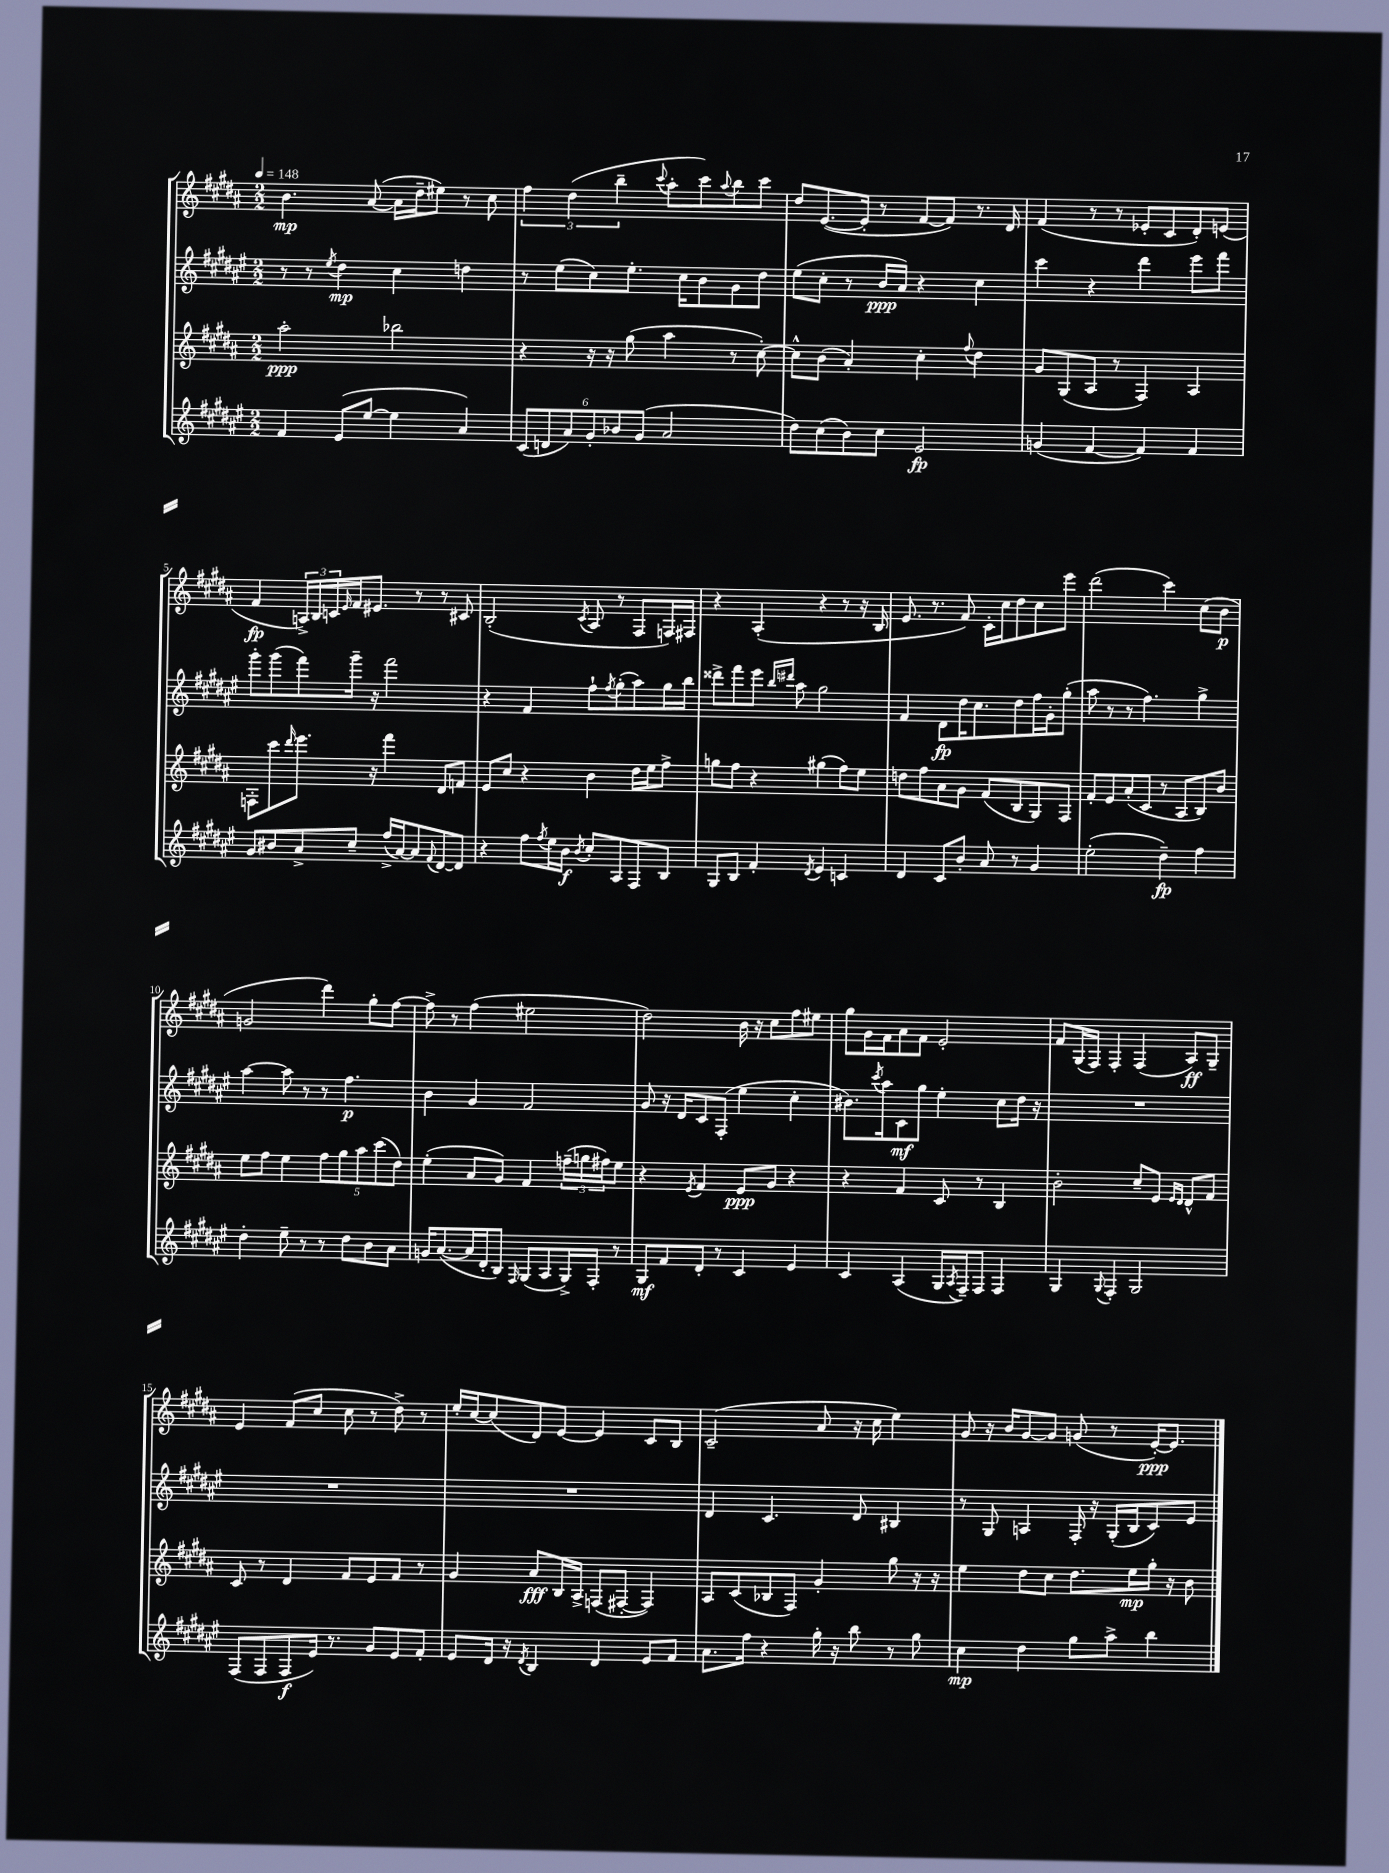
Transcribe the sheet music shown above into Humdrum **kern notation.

**kern	**dynam	**kern	**dynam	**kern	**dynam	**kern	**dynam
*part4	*part4	*part3	*part3	*part2	*part2	*part1	*part1
*staff4	*staff4	*staff3	*staff3	*staff2	*staff2	*staff1	*staff1
*clefG2	*	*clefG2	*	*clefG2	*	*clefG2	*
*k[f#c#g#d#a#e#]	*	*k[f#c#g#d#a#]	*	*k[f#c#g#d#a#e#]	*	*k[f#c#g#d#a#]	*
*M2/2	*	*M2/2	*	*M2/2	*	*M2/2	*
*MM148	*	*MM148	*	*MM148	*	*MM148	*
=1	=1	=1	=1	=1	=1	=1	=1
4f#/	.	2aa#'\	ppp	8r	.	4.b\	mp
.	.	.	.	8r	.	.	.
.	.	.	.	8qee#/	.	.	.
(8e#/L	.	.	.	4dd#\	mp	.	.
[8ee#/J	.	.	.	.	.	([8a#/	.
4ee#\]	.	2bb-X\	.	4cc#\	.	16a#\LL]	.
.	.	.	.	.	.	16dd#~\J	.
.	.	.	.	.	.	8ee#X\J)	.
4a#/)	.	.	.	4ddn\	.	8r	.
.	.	.	.	.	.	8cc#\	.
=2	=2	=2	=2	=2	=2	=2	=2
(12c#/L	.	4r	.	8r	.	6ff#\	.
12dn/	.	.	.	.	.	.	.
.	.	.	.	(8ee#\L	.	.	.
12a#/)	.	.	.	.	.	(6dd#\	.
12g#'/	.	16r	.	8cc#\)	.	.	.
.	.	16r	.	.	.	.	.
12b-X/	.	.	.	.	.	6bb~\	.
.	.	(8gg#\	.	8.ee#'\J	.	.	.
(12g#/J	.	.	.	.	.	.	.
.	.	.	.	.	.	8qqccc#/	.
2a#/	.	4aa#\	.	.	.	8aa#'\L	.
.	.	.	.	16cc#\KL	.	.	.
.	.	.	.	8b\	.	8ccc#\)	.
.	.	.	.	.	.	8qqaa#/	.
.	.	8r	.	8g#\	.	8bb\	.
.	.	[8cc#'\)	.	8dd#\J	.	8ccc#\J	.
=3	=3	=3	=3	=3	=3	=3	=3
8dd#\L)	.	8cc#^^\L]	.	(8ee#\L	.	8dd#/L	.
(8cc#\	.	(8b\J	.	8cc#'\J	.	([8.e/	.
8b\)	.	4a#'/)	.	8r	.	.	.
.	.	.	.	.	.	16e'/Jk]	.
8cc#\J	.	.	.	16b/LL	ppp	8r	.
.	.	.	.	16a#/JJ)	.	.	.
2e#/	fp	4cc#'\	.	4r	.	[8f#/L	.
.	.	.	.	.	.	8f#/J])	.
.	.	8qqff#/	.	.	.	.	.
.	.	4dd#\	.	4cc#\	.	8.r	.
.	.	.	.	.	.	16d#/	.
=4	=4	=4	=4	=4	=4	=4	=4
(4gn/	.	8g#/L	.	4ccc#\	.	(4f#/	.
.	.	(8G#/	.	.	.	.	.
[4f#/	.	8A#/J	.	4r	.	8r	.
.	.	8r	.	.	.	8r	.
4f#/])	.	4F#/)	.	4ddd#\	.	8e-X'/L	.
.	.	.	.	.	.	8c#/	.
4f#/	.	4A#/	.	8eee#\L	.	8d#'/)	.
.	.	.	.	8fff#\J	.	(8en/J	.
!!LO:LB:g=z
=5	=5	=5	=5	=5	=5	=5	=5
8g#/L	.	8Fn'\L	.	8ggg#'\L	.	4f#/	fp
8b#X/	.	8ccc#\	.	(8ggg#\	.	.	.
.	.	16qqddd#/	.	.	.	.	.
8a#^/	.	8.eee\J	.	8fff#\)	.	24An^/LL)	.
.	.	.	.	.	.	24B/	.
.	.	.	.	.	.	24cn/	.
.	.	.	.	.	.	16qqe/	.
8cc#~/J	.	.	.	16ggg#~\Jk	.	16f#/J	.
.	.	16r	.	16r	.	8.e#X/J	.
(16ff#^/LL	.	4fff#\	.	2fff#\	.	.	.
[16a#/J)	.	.	.	.	.	.	.
8a#/]	.	.	.	.	.	8r	.
8qqf#/	.	.	.	.	.	.	.
[8d#/	.	8d#/L	.	.	.	8r	.
8d#/J]	.	8fn/J	.	.	.	8c#X/	.
=6	=6	=6	=6	=6	=6	=6	=6
4r	.	8e/L	.	4r	.	(2B'/	.
.	.	8cc#/J	.	.	.	.	.
8ff#\L	.	4r	.	4f#/	.	.	.
8qff#/	.	.	.	.	.	.	.
16ee#\L	.	.	.	.	.	.	.
16b\JJ	f	.	.	.	.	.	.
8qb/	.	.	.	.	.	8qc#/	.
8cc#'/L	.	4b\	.	8ff#`\L	.	8A#/	.
.	.	.	.	8qff#/	.	.	.
8A#/	.	.	.	(8gg#'\	.	8r	.
8F#/	.	16dd#\LL	.	8aa#\)	.	8F#/L	.
.	.	16ee\J	.	.	.	.	.
8B/J	.	8ff#^\J	.	16gg#\L	.	16Fn/L)	.
.	.	.	.	16bb\JJ	.	16F#X/JJ	.
=7	=7	=7	=7	=7	=7	=7	=7
8G#/L	.	8ggn\L	.	8ddd##X^\L	.	4r	.
8B/J	.	8ff#\J	.	8fff#\	.	.	.
4f#'/	.	4r	.	8eee#\J	.	(4A#'/	.
.	.	.	.	16qqbb/LL	.	.	.
.	.	.	.	16qqddd#X/JJ	.	.	.
.	.	.	.	8aa#\	.	.	.
8qd#/	.	.	.	.	.	.	.
4e#/	.	(4gg#X\	.	2gg#\	.	4r	.
4cn/	.	8ff#\L)	.	.	.	8r	.
.	.	8ee\J	.	.	.	16r	.
.	.	.	.	.	.	16B/	.
=8	=8	=8	=8	=8	=8	=8	=8
4d#/	.	8ddn\L	.	4f#/	.	8.e/	.
.	.	8ff#\	.	.	.	.	.
.	.	.	.	.	.	8.r	.
8c#/L	.	8a#\	.	8d#\L	fp	.	.
8b'/J	.	8g#\J	.	16dd#\K	.	8f#/)	.
.	.	.	.	8.cc#\	.	.	.
8a#/	.	(8f#/L	.	.	.	16c#'\LL	.
.	.	.	.	.	.	16cc#\J	.
8r	.	8B/	.	8dd#\	.	8dd#\	.
4g#/	.	8G#/)	.	16ff#\L	.	8cc#\	.
.	.	.	.	16g#'\J	.	.	.
.	.	8F#/J	.	(8gg#'\J	.	8eee\J	.
=9	=9	=9	=9	=9	=9	=9	=9
(2ee#'\	.	8f#'/L	.	8aa#\	.	(2ddd#\	.
.	.	8e/	.	8r	.	.	.
.	.	(8a#'/	.	8r	.	.	.
.	.	8c#/J	.	4.ff#\)	.	.	.
4dd#~\)	fp	8r	.	.	.	4ccc#\)	.
.	.	8A#/L	.	.	.	.	.
4ff#\	.	8B/)	.	4gg#^\	.	(8cc#\L	.
.	.	8b/J	.	.	.	8b\J	p
!!LO:LB:g=z
=10	=10	=10	=10	=10	=10	=10	=10
4dd#'\	.	8ee\L	.	[4aa#\	.	2gn/	.
.	.	8ff#\J	.	.	.	.	.
8ee#~\	.	4ee\	.	8aa#\]	.	.	.
8r	.	.	.	8r	.	.	.
8r	.	10ff#\L	.	8r	.	4ddd#\)	.
.	.	10gg#\	.	.	.	.	.
8dd#\L	.	.	.	4.ff#\	p	.	.
.	.	10aa#\	.	.	.	.	.
8b\	.	.	.	.	.	8gg#'\L	.
.	.	(10ccc#\	.	.	.	.	.
8a#\J	.	.	.	.	.	[8ff#\J	.
.	.	10dd#\J)	.	.	.	.	.
=11	=11	=11	=11	=11	=11	=11	=11
16gn/KL	.	(4ee'\	.	4b\	.	8ff#^\]	.
([8.a#/	.	.	.	.	.	.	.
.	.	.	.	.	.	8r	.
16a#/L]	.	8a#/L	.	4g#/	.	(4ff#\	.
16d#'/J	.	.	.	.	.	.	.
8B/J)	.	8g#/J)	.	.	.	.	.
16qqF#/	.	.	.	.	.	.	.
(8G#/L	.	4f#/	.	2f#/	.	2ee#X\	.
8A#/	.	.	.	.	.	.	.
16G#^/L)	.	(24ffn~\LL	.	.	.	.	.
.	.	24ggn\	.	.	.	.	.
16F#'/JJ	.	.	.	.	.	.	.
.	.	24ff#X\J)	.	.	.	.	.
8r	.	8ee\J	.	.	.	.	.
=12	=12	=12	=12	=12	=12	=12	=12
8G#/L	mf	4r	.	8g#/	.	2dd#\)	.
8f#/	.	.	.	16r	.	.	.
.	.	.	.	16d#/KL	.	.	.
.	.	8qe/	.	.	.	.	.
8d#'/J	.	4f#/	.	8c#/	.	.	.
8r	.	.	.	(8F#'/J	.	.	.
4c#/	.	8e/L	ppp	4ee#\	.	16b\	.
.	.	.	.	.	.	16r	.
.	.	8g#/J	.	.	.	8cc#\L	.
4e#/	.	4r	.	4cc#'\	.	8ff#\	.
.	.	.	.	.	.	8ee#X\J	.
=13	=13	=13	=13	=13	=13	=13	=13
4c#/	.	4r	.	8.b#X\L)	.	8gg#\L	.
.	.	.	.	.	.	16g#\L	.
.	.	.	.	8qccc#/	.	.	.
.	.	.	.	16aa#\k	.	16f#\J	.
(4A#/	.	4f#/	.	8c#\	mf	8a#\	.
.	.	.	.	8gg#\J	.	8f#\J	.
16G#/LL	.	8c#/	.	4ee#'\	.	2e'/	.
8qA#/	.	.	.	.	.	.	.
16F#~/J)	.	.	.	.	.	.	.
8F#/J	.	8r	.	.	.	.	.
4F#/	.	4B/	.	8cc#\L	.	.	.
.	.	.	.	16dd#\Jk	.	.	.
.	.	.	.	16r	.	.	.
=14	=14	=14	=14	=14	=14	=14	=14
4G#/	.	2b'\	.	1r	.	8f#/L	.
.	.	.	.	.	.	(16G#/L	.
.	.	.	.	.	.	16F#/JJ)	.
8qqG#/	.	.	.	.	.	.	.
4F#'/	.	.	.	.	.	4F#'/	.
2G#/	.	8cc#~/L	.	.	.	(4F#/	.
.	.	8e/J	.	.	.	.	.
.	.	16qqe/LL	.	.	.	.	.
.	.	16qqd#/JJ	.	.	.	.	.
.	.	8d#^^/L	.	.	.	8A#/L)	ff
.	.	8f#/J	.	.	.	8G#~/J	.
!!LO:LB:g=z
=15	=15	=15	=15	=15	=15	=15	=15
(8F#/L	.	8c#/	.	1r	.	4e/	.
8F#/	.	8r	.	.	.	.	.
8F#/	f	4d#/	.	.	.	(8f#/L	.
16e#/Jk)	.	.	.	.	.	8cc#/J	.
8.r	.	.	.	.	.	.	.
.	.	8f#/L	.	.	.	8cc#\	.
8g#/L	.	8e/	.	.	.	8r	.
8e#/	.	8f#/J	.	.	.	8dd#^\)	.
8f#'/J	.	8r	.	.	.	8r	.
=16	=16	=16	=16	=16	=16	=16	=16
8e#/L	.	4g#/	.	1r	.	16ee'/LL	.
.	.	.	.	.	.	[16cc#/J	.
16d#/Jk	.	.	.	.	.	(8cc#/]	.
16r	.	.	.	.	.	.	.
8qd#/	.	.	.	.	.	.	.
4B/	.	8a#/L	fff	.	.	8d#/)	.
.	.	16B/L	.	.	.	[8e/J	.
.	.	16A#^/JJ	.	.	.	.	.
4d#/	.	(8Fn/L	.	.	.	4e/]	.
.	.	[8F#X'/J	.	.	.	.	.
8e#/L	.	4F#/])	.	.	.	8c#/L	.
8f#/J	.	.	.	.	.	8B/J	.
=17	=17	=17	=17	=17	=17	=17	=17
8.a#\L	.	8A#/L	.	4d#/	.	(2c#~/	.
.	.	(8c#/	.	.	.	.	.
16ff#\Jk	.	.	.	.	.	.	.
4r	.	8B-X/	.	4.c#/	.	.	.
.	.	8F#/J)	.	.	.	.	.
16gg#'\	.	4g#'/	.	.	.	8a#/	.
16r	.	.	.	.	.	.	.
8bb\	.	.	.	8d#/	.	16r	.
.	.	.	.	.	.	16cc#\	.
8r	.	8gg#\	.	4B#X/	.	4ee\)	.
8gg#\	.	16r	.	.	.	.	.
.	.	16r	.	.	.	.	.
=18	=18	=18	=18	=18	=18	=18	=18
4cc#\	mp	4ee\	.	8r	.	8g#/	.
.	.	.	.	8G#/	.	16r	.
.	.	.	.	.	.	16b/KL	.
4dd#\	.	8dd#\L	.	4An/	.	[8g#/	.
.	.	8cc#\J	.	.	.	8g#/J]	.
8gg#\L	.	8.dd#\L	.	16F#'/	.	(8gn/	.
.	.	.	.	16r	.	.	.
8aa#^\J	.	.	.	(16G#'/LL	.	8r	.
.	.	16ee\L	mp	16B/J	.	.	.
4bb\	.	16gg#'\JJ	.	8c#/)	.	[16e'/KL)	ppp
.	.	16r	.	.	.	8.e/J]	.
.	.	8b\	.	8e#/J	.	.	.
==	==	==	==	==	==	==	==
*-	*-	*-	*-	*-	*-	*-	*-
